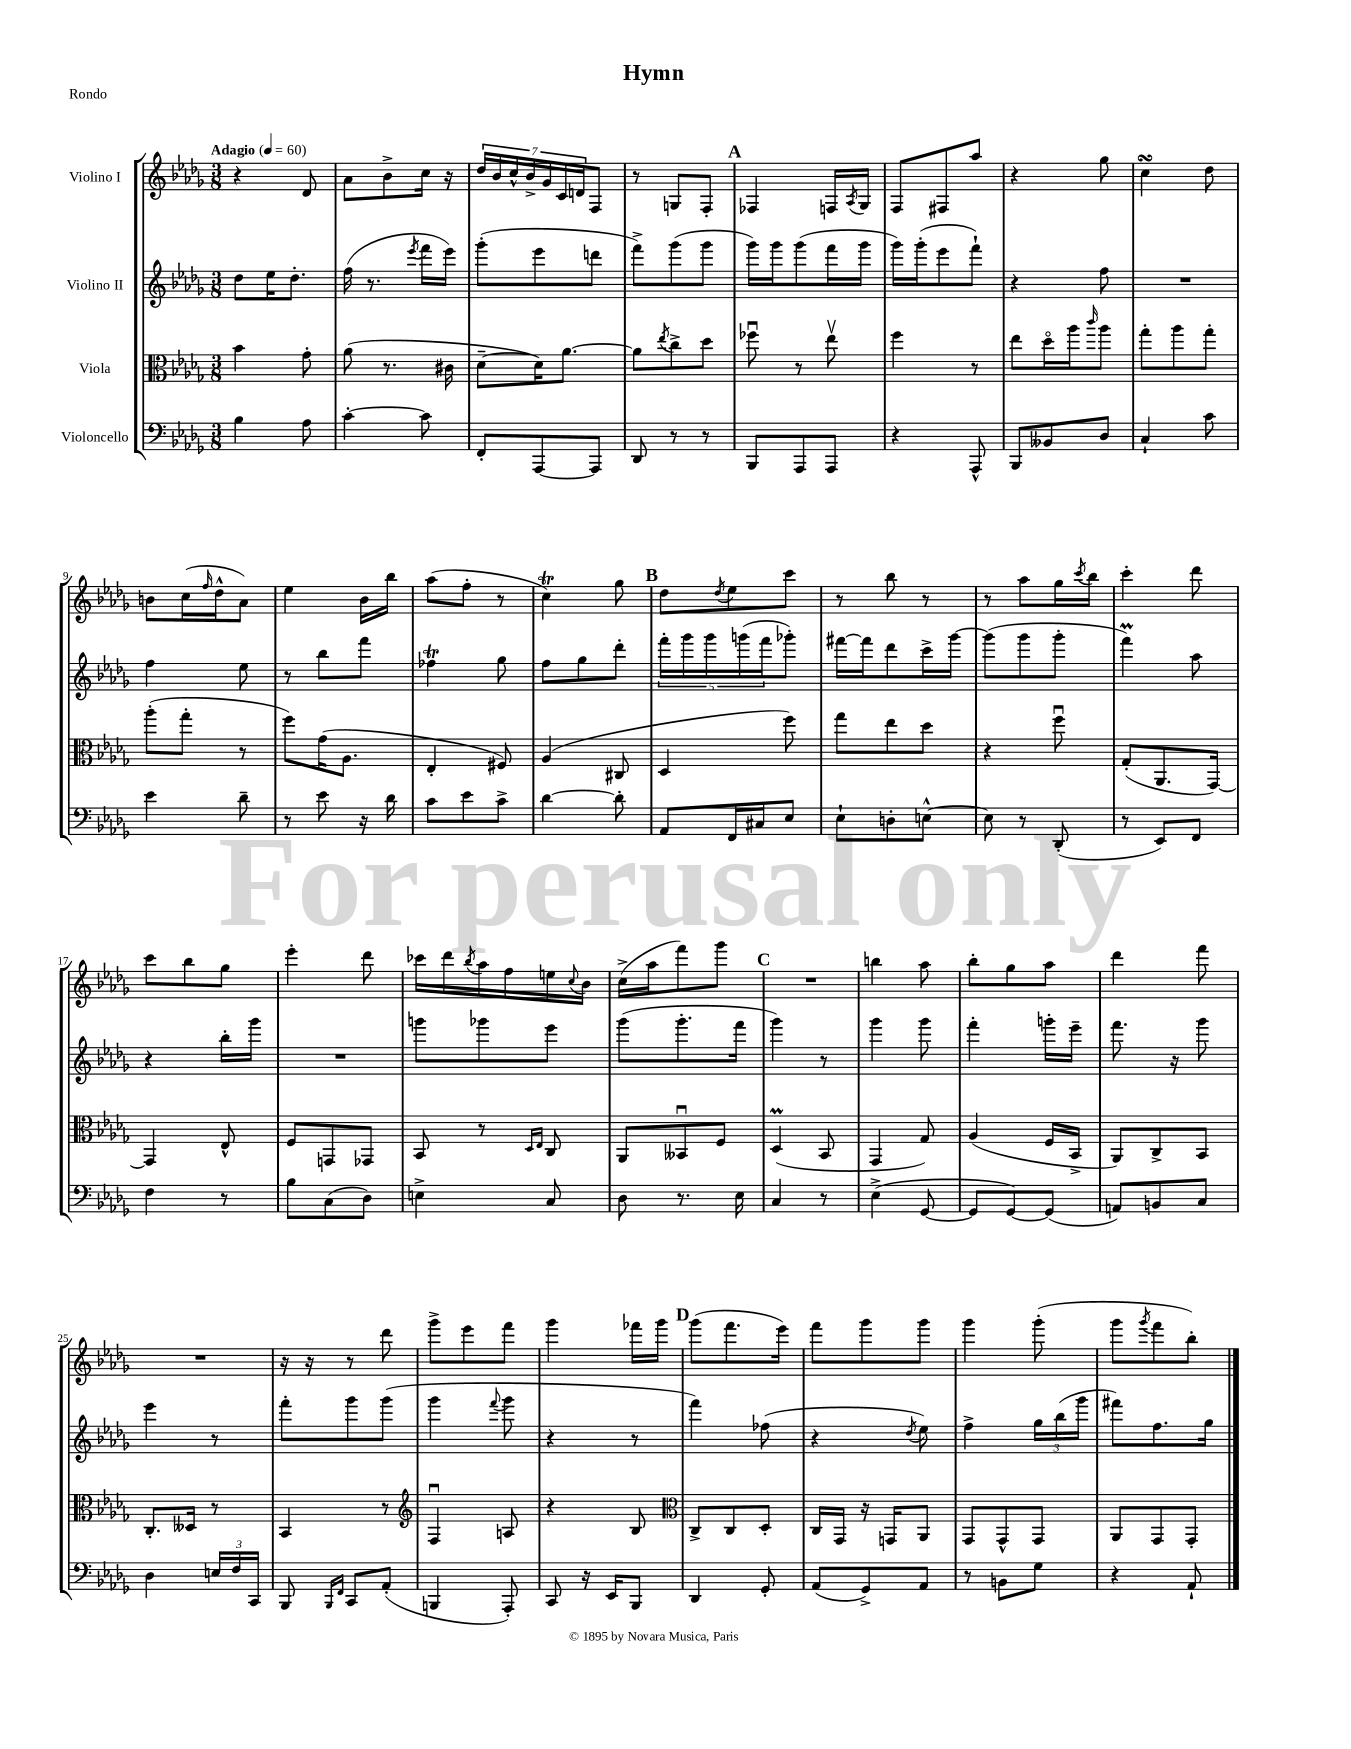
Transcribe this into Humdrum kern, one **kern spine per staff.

**kern	**kern	**kern	**kern
*staff4	*staff3	*staff2	*staff1
*clefF4	*clefC3	*clefG2	*clefG2
*k[b-e-a-d-g-]	*k[b-e-a-d-g-]	*k[b-e-a-d-g-]	*k[b-e-a-d-g-]
*M3/8	*M3/8	*M3/8	*M3/8
*MM60	*MM60	*MM60	*MM60
4B-	4b-	8dd-	4r
.	.	16ee-	.
.	.	8.dd-'	.
8A-	8g-'	.	8d-
=	=	=	=
[4c'	(8a-	(16ff	8a-
.	.	8.r	.
.	8.r	.	8b-^
.	.	8qeee-	.
8c]	.	16fff	16cc
.	16c#	16eee-)	16r
=	=	=	=
8FF'	[8d-~	(8ggg-'	28dd-
.	.	.	28b-
.	.	.	28cc^^
.	.	.	28b-^
[8AAA-	16d-])	8eee-	.
.	.	.	28g-
.	.	.	28c
.	[8.a-	.	.
.	.	.	28d
8AAA-]	.	8ddd	8F
=	=	=	=
8DD-	8a-]	8fff^)	8r
.	8qee-	.	.
8r	8cc^	(8ggg-	8G
8r	8dd-	8ggg-	8F'
=	=	=	=
8BBB-	8ff-u	16ggg-)	4F-
.	.	16ggg-	.
8AAA-	8r	(8ggg-	.
8AAA-	8ee-v	16fff	16F
.	.	.	8qA-
.	.	16ggg-	16G-
=	=	=	=
4r	4ff	16ggg-)	8F
.	.	(16ggg-'	.
.	.	8eee-	8F#
8AAA-^^	8r	8fff`)	8aa-
=	=	=	=
8BBB-	8ee-	4r	4r
8BB--	16dd-o	.	.
.	16aa-	.	.
.	16qqccc	.	.
8D-	8aa-	8ff	8gg-
=	=	=	=
4C`	8gg-'	4.r	4cc
.	8aa-	.	.
8c	8gg-'	.	8dd-
=	=	=	=
4e-	(8aa-'	4ff	8b
.	8gg-'	.	(16cc
.	.	.	16qqff
.	.	.	16dd-^^
8d-~	8r	8ee-	8a-)
=	=	=	=
8r	8ff)	8r	4ee-
8e-	(16g-	8bb-	.
.	8.A-	.	.
16r	.	8fff	16b-
16d-	.	.	16bb-
=	=	=	=
8c	4E-'	4ff-	(8aa-
8e-	.	.	8ff'
8c^	8F#)	8gg-	8r
=	=	=	=
[4d-	(4A-	8ff	4cc)
.	.	8gg-	.
8d-']	8C#	8ddd-'	8gg-
=	=	=	=
8AA-	4D-	20fff'	8dd-
.	.	20ggg-	.
.	.	20ggg-	.
.	.	.	8qdd-
16FF	.	.	8ee-
.	.	(20ggg	.
16C#	.	.	.
.	.	20fff	.
8E-	8ff)	8ggg-')	8ccc
=	=	=	=
8E-`	8gg-	[16fff#	8r
.	.	16fff#]	.
8D'	8ee-	8ddd-	8bb-
[8E^^	8dd-	16ccc^	8r
.	.	[16ggg-	.
=	=	=	=
8E]	4r	(8ggg-]	8r
8r	.	8ggg-	8aa-
(8DD-'	8ffu	8ggg-'	16gg-
.	.	.	8qccc
.	.	.	16bb-
=	=	=	=
8r	(8G-'	4fff)	4ccc'
8EE-)	8.AA-	.	.
8FF	.	8aa-	8ddd-
.	[16GG-)	.	.
=	=	=	=
4F	4GG-]	4r	8ccc
.	.	.	8bb-
8r	8E-^^	16bb-'	8gg-
.	.	16ggg-	.
=	=	=	=
8B-	8F	4.r	4eee-'
(8C	8GG	.	.
8D-)	8GG-	.	8ddd-
=	=	=	=
4E^	8BB-	8ggg	16ccc-
.	.	.	16ddd-
.	.	.	8qbb-
.	8r	8ggg-	16aa-
.	.	.	16ff
.	16qqD-	.	.
.	16qqE-	.	.
8C	8C	8eee-	16ee
.	.	.	8qqcc
.	.	.	16b-
=	=	=	=
8D-	8AA-	(8ggg-	(16cc^
.	.	.	16aa-
8.r	8BB--u	8.ggg-'	8fff)
.	8F	.	8ggg-
16E-	.	16fff	.
=	=	=	=
4C	(4D-	4ggg-)	4.r
8r	8BB-	8r	.
=	=	=	=
(4E-^	4GG-	4ggg-	4bb
[8GG-	8G-)	8ggg-	8aa-
=	=	=	=
8GG-]	(4A-	4fff'	8bb-'
[8GG-)	.	.	8gg-
(8GG-]	16F	16ggg'	8aa-
.	16BB-^	16eee-~	.
=	=	=	=
8AA)	8AA-)	8.fff	4ddd-
8BB	8C^	.	.
.	.	16r	.
8C	8BB-	8ggg-	8fff
=	=	=	=
4D-	8.C'	4eee-	4.r
.	16D--	.	.
24E	8r	8r	.
24F	.	.	.
24CC	.	.	.
=	=	=	=
8BBB-	4BB-	8fff'	16r
.	.	.	16r
16qqBBB-	.	.	.
16qqFF	.	.	.
8CC	.	8ggg-	8r
(8AA-'	8r	(8ggg-	8ddd-
=	=	=	=
*	*clefG2	*	*
4BBB	4Fu	4ggg-	8ggg-^
.	.	.	8eee-
.	.	8qqfff	.
8AAA-')	8A	8ggg-	8fff
=	=	=	=
8CC	4r	4r	4ggg-
16r	.	.	.
16EE-	.	.	.
8BBB-	8B-	8r	16fff-
.	.	.	16ggg-
=	=	=	=
*	*clefC3	*	*
4DD-	8C^	4fff)	(8ggg-
.	8C	.	8.fff
8GG-'	8D-'	(8ff-	.
.	.	.	16eee-)
=	=	=	=
(8AA-	16C	4r	8fff
.	16GG-	.	.
8GG-^)	16r	.	8ggg-
.	16GG	.	.
.	.	8qdd-	.
8AA-	8AA-	8ee-)	8ggg-
=	=	=	=
8r	8GG-	4ff^	4ggg-
8BB	8GG-^^	.	.
8G-	8GG-	24gg-	(8ggg-'
.	.	(24bb-	.
.	.	24ggg-	.
=	=	=	=
4r	8AA-	8fff#)	8ggg-
.	.	.	8qggg-
.	8GG-	8.ff	8fff
8AA-`	8GG-'	.	8bb-')
.	.	16gg-	.
==	==	==	==
*-	*-	*-	*-
